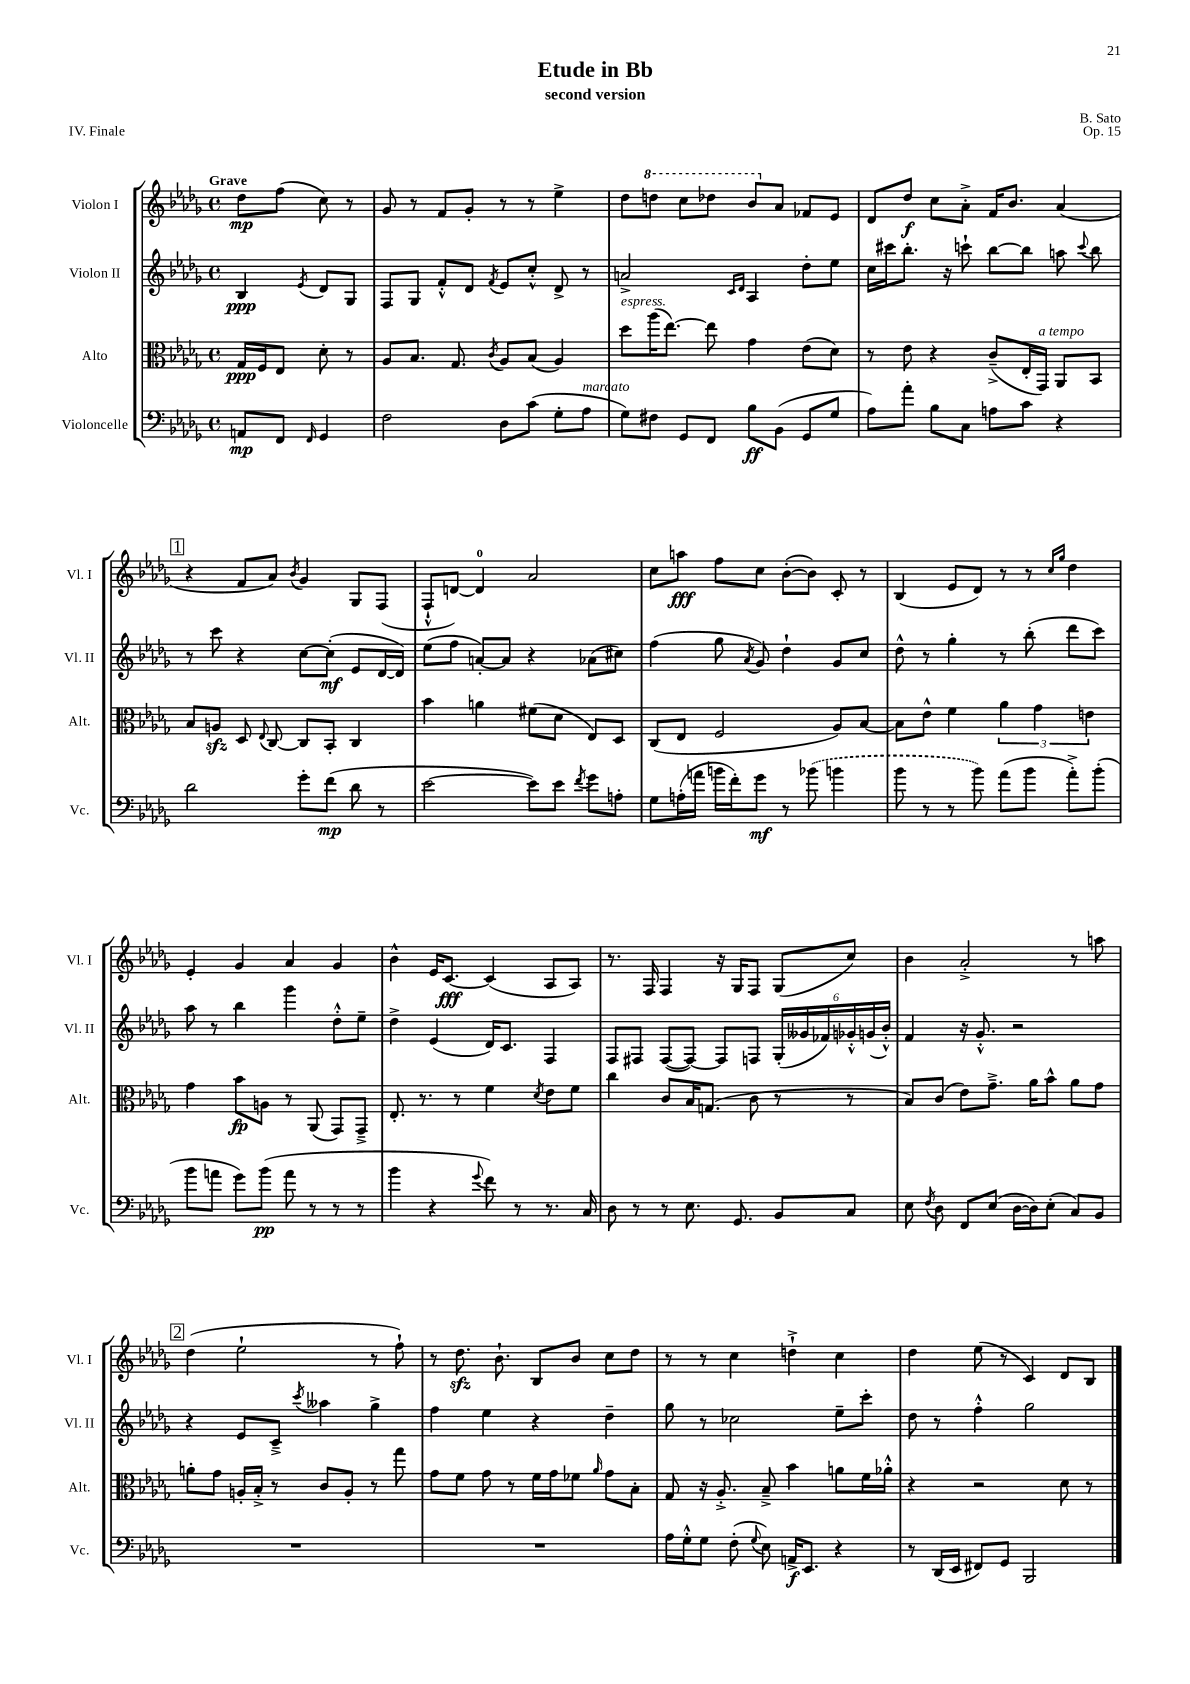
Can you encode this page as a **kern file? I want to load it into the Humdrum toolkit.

**kern	**kern	**kern	**kern
*staff4	*staff3	*staff2	*staff1
*clefF4	*clefC3	*clefG2	*clefG2
*k[b-e-a-d-g-]	*k[b-e-a-d-g-]	*k[b-e-a-d-g-]	*k[b-e-a-d-g-]
*M4/4	*M4/4	*M4/4	*M4/4
*met(c)	*met(c)	*met(c)	*met(c)
8AA	16G-	4B-	8dd-
.	16F	.	.
8FF	8E-	.	(8ff
16qqFF	.	8qe-	.
4GG-	8d-'	8d-	8cc)
.	8r	8G-	8r
=	=	=	=
2F	8A-	8F	8g-
.	8.B-	8G-	8r
.	.	8f'^^	8f
.	8.G-	.	.
.	.	8d-	8g-'
.	8qc	8qf	.
8D-	8A-	8e-	8r
(8c	(8B-	8cc'^^	8r
8G-'	4A-)	8d-^	4ee-^
8A-	.	8r	.
=	=	=	=
8G-)	8dd-	2a^	8dd-
8F#	(16aa-	.	8ddd
.	[8.ee-)	.	.
8GG-	.	.	8ccc
8FF	8ee-]	.	8ddd-
.	.	16qqc	.
.	.	16qqd-	.
8B-	4g-	4A-	8bb-
(8BB-	.	.	8a-
8GG-	(8e-	8dd-'	8f-
8G-	8d-)	8ee-	8e-
=	=	=	=
8A-)	8r	16cc	8d-
.	.	16ccc#	.
8a-'	8e-	8.bb-'	8dd-
8B-	4r	.	8cc
.	.	16r	.
8C	.	8ccc`	8a-'^
8A	(8c~^	[8bb-	16f
.	.	.	8.b-
8c	16E-'	8bb-]	.
.	16GG-)	.	.
4r	8AA-	8aa	(4a-
.	.	8qqccc	.
.	8BB-	8bb-	.
=	=	=	=
2d-	8B-	8r	4r
.	8A	8ccc	.
.	8D-	4r	8f
.	8qqE-	.	.
.	[8C	.	8a-)
.	.	.	8qb-
8g-'	8C]	[8cc	4g-
(8f	8BB-'	(8cc']	.
8d-	4C	8e-	8G-
8r	.	[16d-	(8F
.	.	16d-])	.
=	=	=	=
[2e-	4b-	(8ee-	8F`^^
.	.	8ff	[8d)
.	4a	[8a')	4d]
.	.	8a]	.
8e-])	(8f#	4r	2a-
8e-	8d-	.	.
8qf	.	.	.
8g-	8E-)	(8a-	.
8A'	8D-	8cc#)	.
=	=	=	=
8G-	(8C	(4ff	8cc
(16A'	8E-	.	8aa
16a	.	.	.
16b	2F	8gg-	8ff
16f')	.	.	.
.	.	8qa-	.
8g-	.	8g-)	8cc
8r	.	4dd-`	([8b-'
(8b-	.	.	8b-])
4b	8A-)	8g-	8c'
.	[8B-	8cc	8r
=	=	=	=
8b-	8B-]	8dd-^^	(4B-
8r	8e-^^	8r	.
8r	4f	4gg-'	8e-
8b-)	.	.	8d-)
(8a-	6a-	8r	8r
8b-	.	(8bb-'	8r
.	6g-	.	.
.	.	.	16qqcc
.	.	.	16qqgg-
8a-'^)	.	8ddd-	4dd-
.	6e	.	.
(8b-'	.	8ccc)	.
=	=	=	=
8b-	4g-	8aa-	4e-'
8a	.	8r	.
8g-)	8b-	4bb-	4g-
(8b-	8A	.	.
8a	8r	4ggg-	4a-
8r	(8AA-	.	.
8r	8GG-)	8dd-'^^	4g-
8r	8GG-~^	8ee-~	.
=	=	=	=
4b-	8.E-'	4dd-^	4b-^^
.	8.r	.	.
4r	.	(4e-	16e-
.	.	.	[8.c
.	8r	.	.
8qqg-	.	.	.
8f)	4f	16d-)	(4c]
.	.	8.c	.
8r	.	.	.
.	8qd-	.	.
8.r	8e-	4F	8A-
.	8f	.	8A-)
16C	.	.	.
=	=	=	=
8D-	4cc	8F	8.r
8r	.	8F#	.
.	.	.	16F
8r	8c	([8F#	4F
8.E-	16B-	8F#_)	.
.	(8.G	.	.
.	.	8F#]	16r
8.GG-	.	.	16G-
.	8c	8F	8F
8BB-	8r	(24G-'	(8G-
.	.	24g--	.
.	.	24f-)	.
8C	8r	24g-'^^	8cc)
.	.	(24g	.
.	.	24b-'^^)	.
=	=	=	=
8E-	8B-)	4f	4b-
8qF	.	.	.
8D-	(8c	.	.
8FF	8e-)	16r	2a-'^
.	.	8.g-'^^	.
(8E-	8.g-~^	.	.
[16D-	.	2r	.
16D-])	16a-	.	.
(8E-'	8b-^^	.	.
8C)	8a-	.	8r
8BB-	8g-	.	8aa
=	=	=	=
1r	8a'	4r	(4dd-
.	8g-	.	.
.	16A'	8e-	2ee-`
.	16B-'^	.	.
.	8r	8c~^	.
.	.	8qccc	.
.	8c	4aa--	.
.	8A'	.	.
.	8r	4gg-^	8r
.	8gg-	.	8ff`)
=	=	=	=
1r	8g-	4ff	8r
.	8f	.	8.dd-
.	8g-	4ee-	.
.	.	.	8.b-`
.	8r	.	.
.	16f	4r	8B-
.	16g-	.	.
.	8f-	.	8b-
.	16qqa-	.	.
.	8g-	4dd-~	8cc
.	8B-'	.	8dd-
=	=	=	=
16A-	8G-	8gg-	8r
16G-'^^	.	.	.
8G-	16r	8r	8r
.	8.A-'^	.	.
(8F'	.	2cc-	4cc
8qqG-	.	.	.
8E-)	8B-~^	.	.
16AA^	4b-	.	4dd`^
8.EE-	.	.	.
4r	8a	8ee-~	4cc
.	16f	8ccc'	.
.	16a-'^^	.	.
=	=	=	=
8r	4r	8dd-	4dd-
(16DD-	.	8r	.
16EE-	.	.	.
8FF#)	2r	4ff'^^	(8ee-
8GG-	.	.	8r
2BBB-	.	2gg-	4c)
.	8d-	.	8d-
.	8r	.	8B-
==	==	==	==
*-	*-	*-	*-
